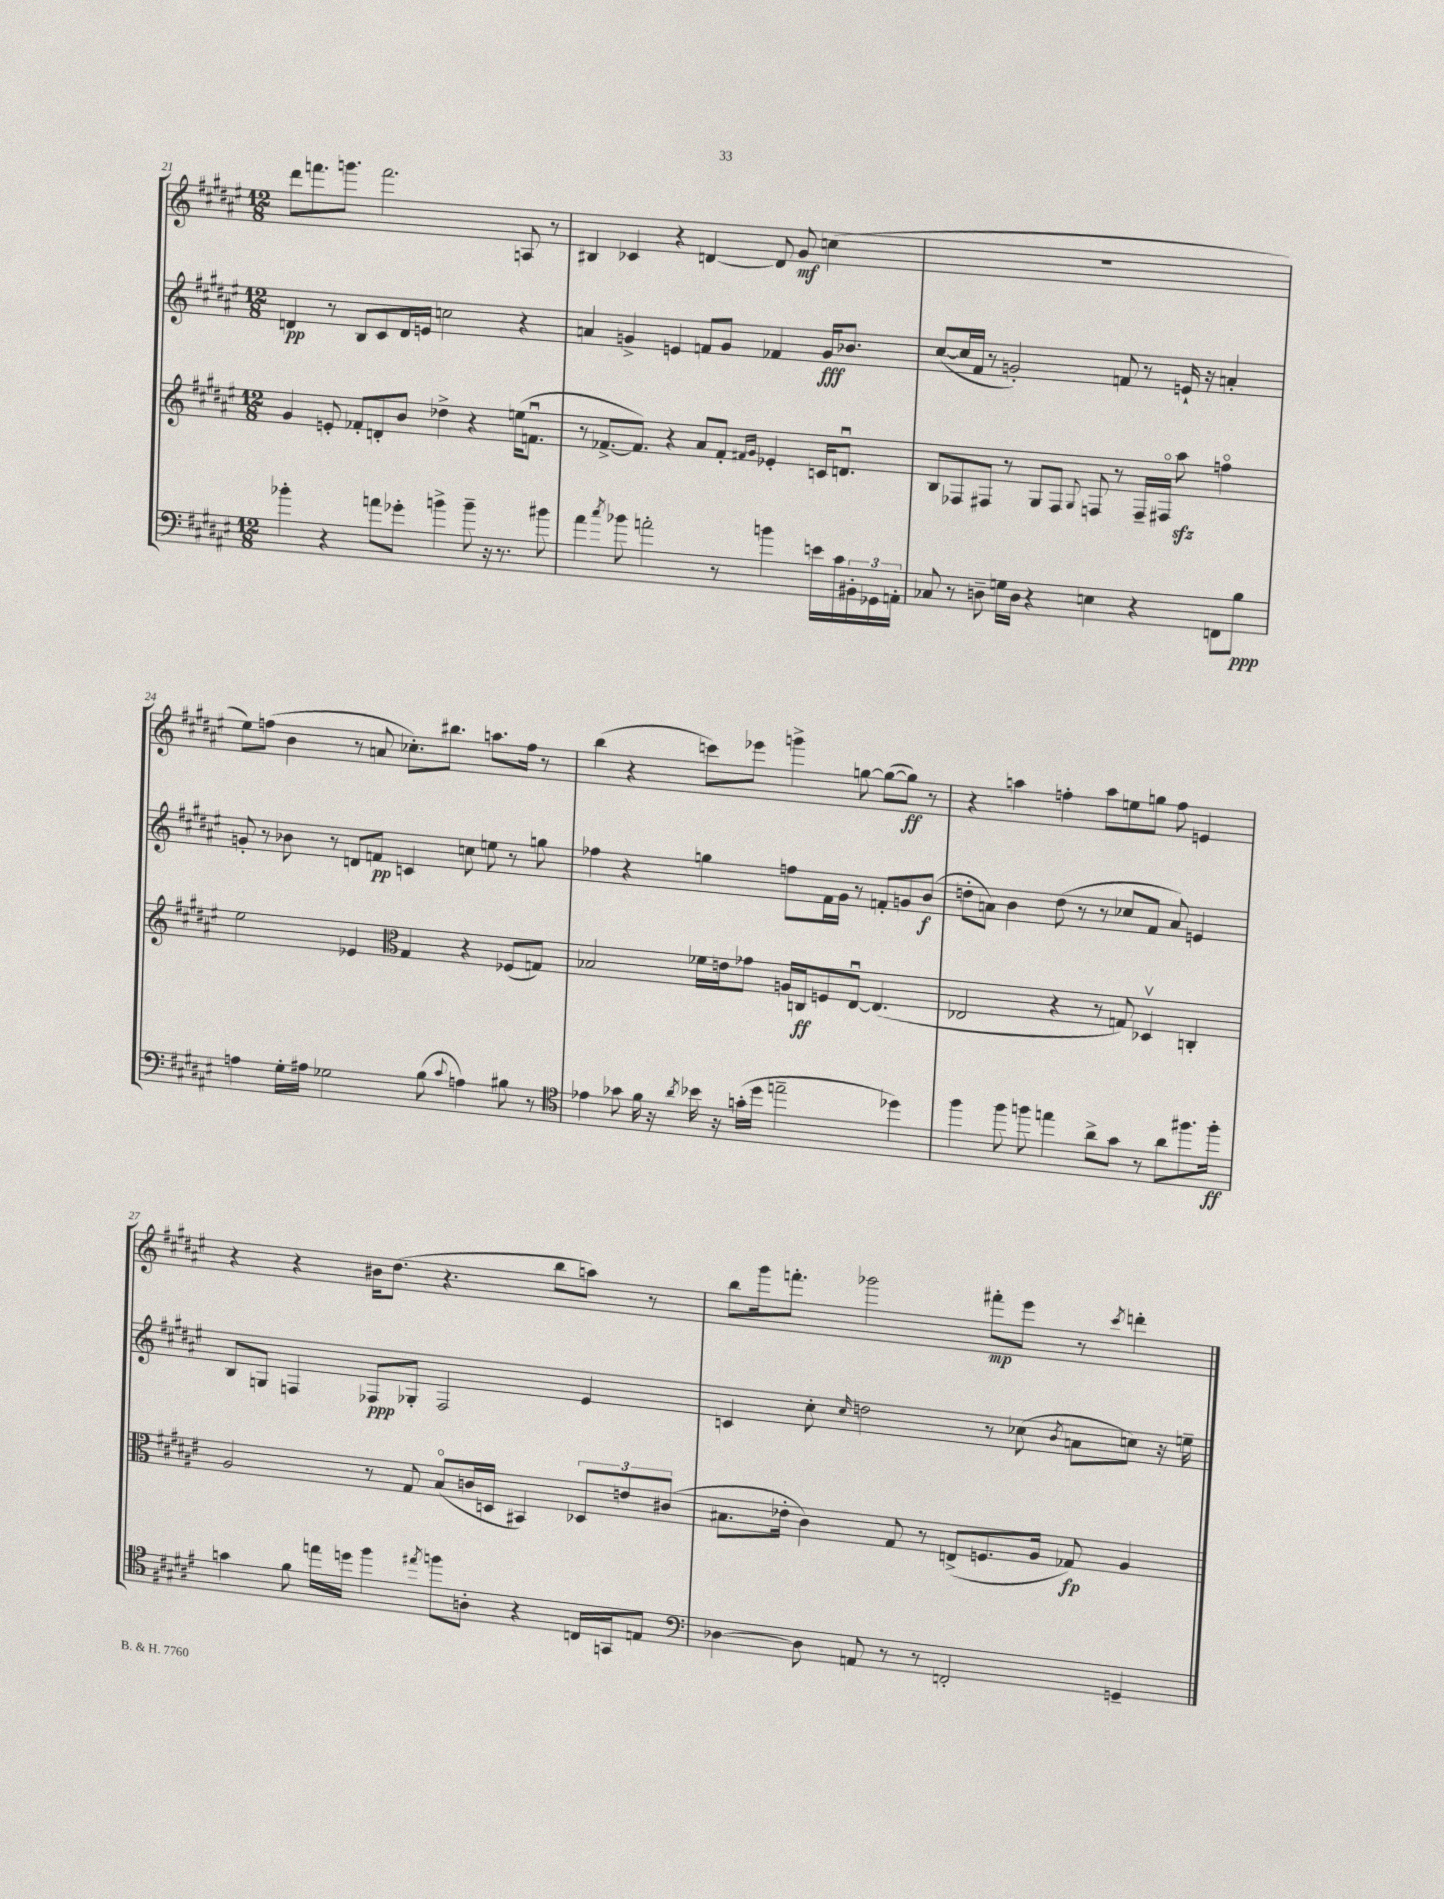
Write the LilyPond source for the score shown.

<<
\new StaffGroup <<
\new Staff = "s0" {
    \clef treble \key fis \major \numericTimeSignature \time 12/8
    dis'''8 f'''8. g'''8. f'''2. a8 r8 |
    bis4 ces'4 r4 d'4~ d'8 gis'8\mf c''4( |
    R1. |
    eis''8) f''8( b'4 r8 a'8 ces''8.-.) bis''8. a''8. f''16 r8 |
    b''4( r4 c'''8) ees'''8 g'''4-> g''8~ g''8~( g''8\ff) r8 |
    r4 a''4 f''4-. a''8 e''8 g''8 f''8 e'4 |
    r4 r4 bis'16 dis''8.( r4. b''8 a''8) r8 |
    b''8 gis'''16 f'''8.-. ges'''2 fis'''8-.\mp eis'''8 r8 \acciaccatura { cis'''8 } d'''4-. \bar "|." |
}
\new Staff = "s1" {
    \clef treble \key fis \major \numericTimeSignature \time 12/8
    d'4\pp r8 b8 cis'8 d'16 e'16 c''2 r4 |
    a'4 g'4-> e'4 f'8 g'8 fes'4 g'16\fff bes'8. |
    cis''8~( cis''16 fis'16 r8 g'2-.) f'8 r8 e'16-! r16 a'4-. |
    g'8-. r8 bes'8 r8 d'8 f'8\pp c'4 c''8 e''8 r8 g''8 |
    fes''4 r4 g''4 f''8 fis'16 gis'16 r8 f'8-. g'8 b'8\f( |
    d''8-. a'8) b'4 d''8( r8 r8 ces''8 fis'8 a'8) e'4 |
    b8 g8 f4 fes8\ppp ges8-. fes2 eis'4 |
    c'4 cis''8-. \grace { cis''16 } d''2 r8 ces''8( \acciaccatura { b'8 } a'8 c''8) r16 e''16-- \bar "|." |
}
\new Staff = "s2" {
    \clef treble \key fis \major \numericTimeSignature \time 12/8
    gis'4 e'8-. fes'8-. d'8-. b'8 des''4-> r4 e''16( f'8.\downbow |
    r8 fes'8.~-> fes'8.) r4 ais'8 fes'8-. \grace { fis'16 gis'16 } ees'4-. c'16 d'8.\downbow |
    b8 fes8 fis8 r8 gis8 fis8 \appoggiatura { gis8 } f8 r8 f16-- fis16\flageolet ais''8\sfz f''4\flageolet |
    eis''2 ees'4 \clef alto gis4 r4 fes8( g8) |
    bes2 fes'16 e'16 ges'8 a16 c16\ff f8 eis8~\downbow eis4.( |
    ees2 r4 r8 g8) des4\upbow c4-. |
    ais2 r8 gis8 b8\flageolet( c'16 d16 bis,4) \tuplet 3/2 { des8 e'8 cis'8( } |
    bis8. ees'16-. cis'4) gis8 r8 e8->( f8. ais16 ges8\fp) ais4 \bar "|." |
}
\new Staff = "s3" {
    \clef bass \key fis \major \numericTimeSignature \time 12/8
    bes'4-. r4 a'8 ges'8-. b'4-> b'8-- r16 r8. bis'8 |
    ais'4 \acciaccatura { cis''8 } bes'8 a'2-. r8 b'4 e'16 cis'16 \tuplet 3/2 { bis,16-. ges,16 a,16-. } |
    ces8 r8 d8-- g16 d16 r4 e4 r4 f,8 b8\ppp |
    a4 gis16-. ais16 ges2 b8( \appoggiatura { cis'8 } a4) bis8 r8 |
    \clef tenor ees'4 ges'8 fis'16 r16 \acciaccatura { ais'8 } bes'16 r16 g'16-.( dis''16 e''2-- des''4) |
    fis''4 fis''8 f''8 e''4 ais'8-> gis'8 r8 ais'8 fis''8. fis''16-.\ff |
    g'4 fis'8 e''16 d''16 fis''4 \acciaccatura { eis''8 } f''8 a8-. r4 c16 g,16 e8 |
    \clef bass des4~ des8 a,8 r8 r8 f,2-. g,4-- \bar "|." |
}
>>
>>
\layout { \context { \Score currentBarNumber = #21 } }
